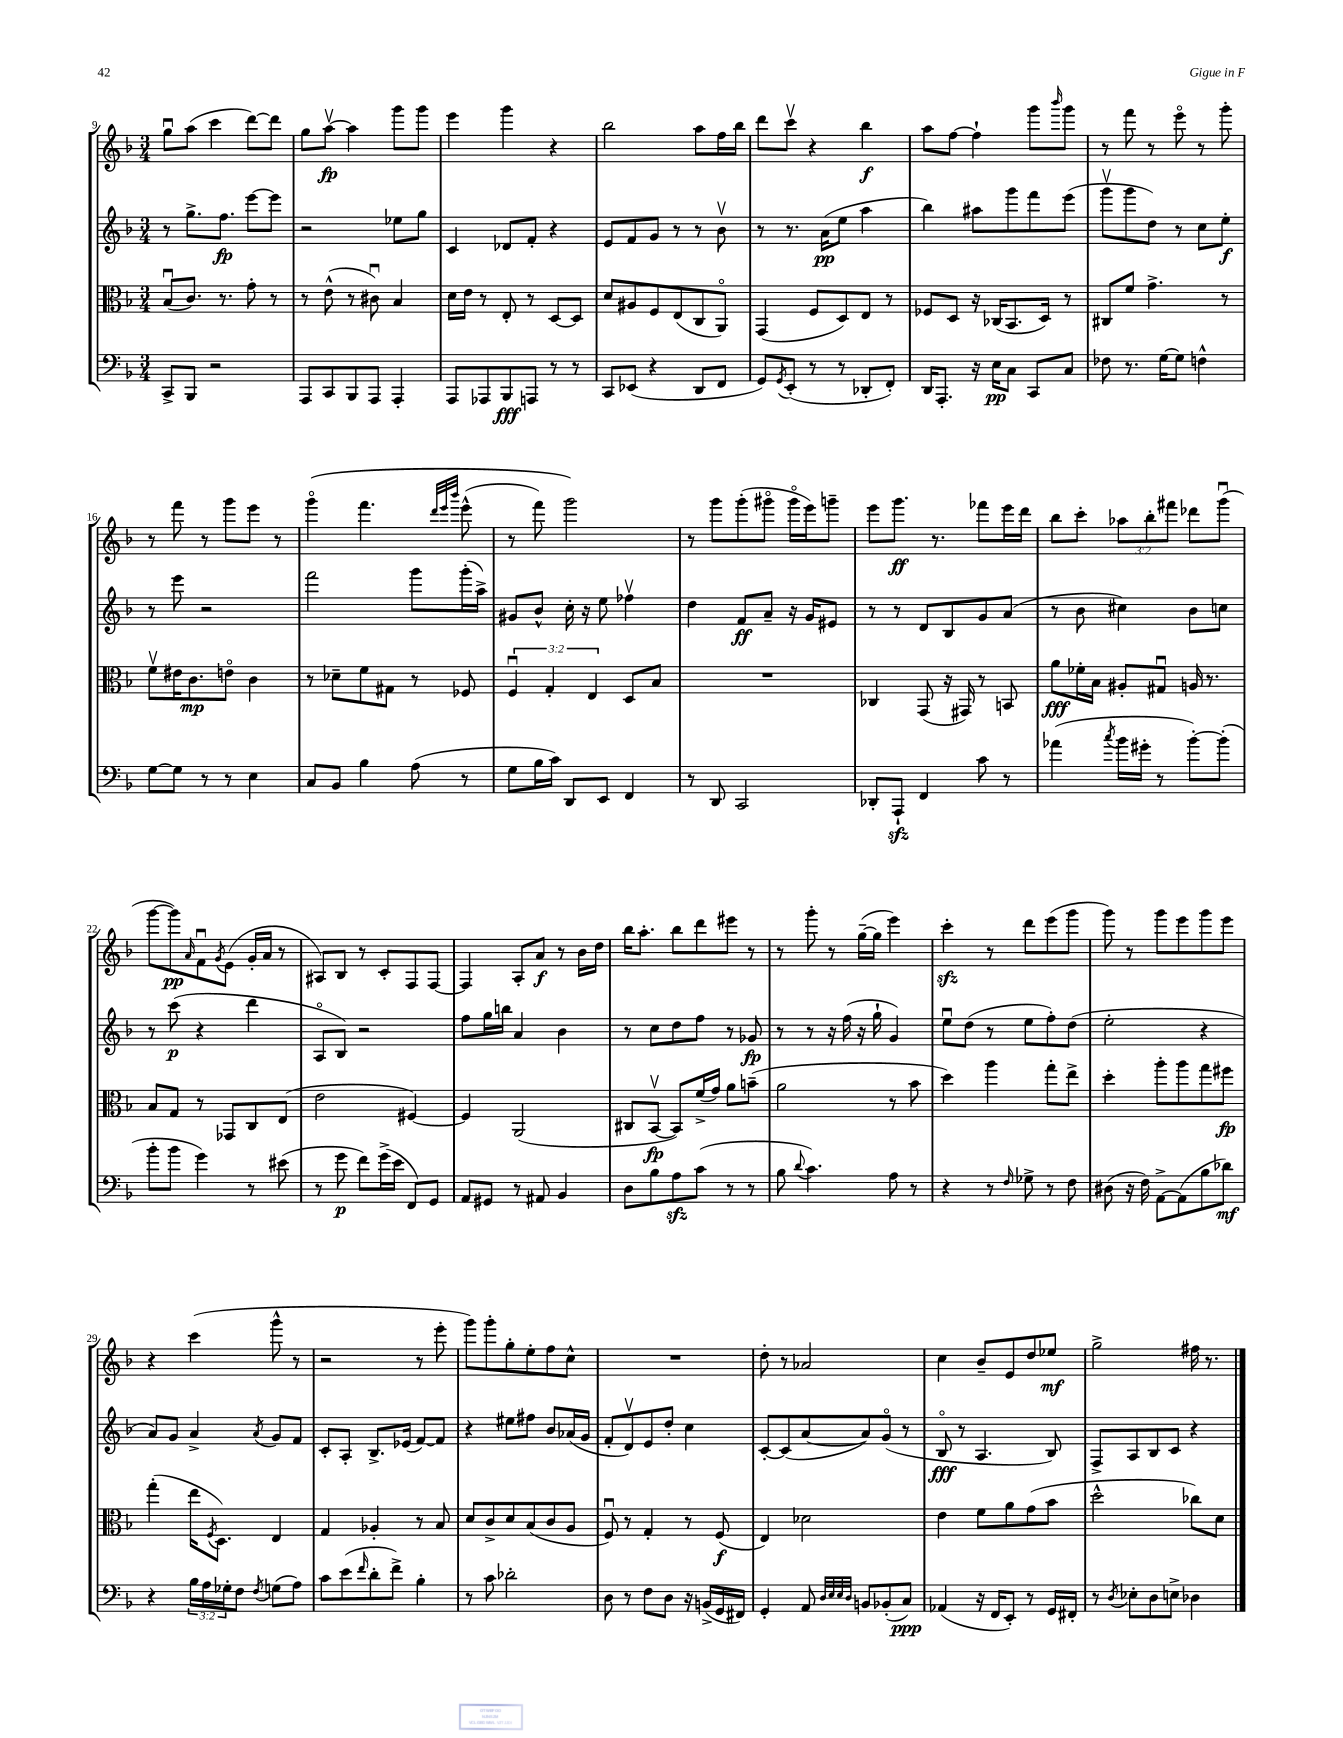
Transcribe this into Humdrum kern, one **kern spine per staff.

**kern	**dynam	**kern	**dynam	**kern	**dynam	**kern	**dynam
*part4	*part4	*part3	*part3	*part2	*part2	*part1	*part1
*staff4	*staff4	*staff3	*staff3	*staff2	*staff2	*staff1	*staff1
*clefF4	*	*clefC3	*	*clefG2	*	*clefG2	*
*k[b-]	*	*k[b-]	*	*k[b-]	*	*k[b-]	*
*M3/4	*	*M3/4	*	*M3/4	*	*M3/4	*
=9	=9	=9	=9	=9	=9	=9	=9
8CC^/L	.	(8B-u/L	.	8r	.	8ggu\L	.
8BBB-/J	.	8.c/J)	.	8.gg^\L	.	(8aa\J	.
2r	.	.	.	.	.	4ccc\	.
.	.	8.r	.	8.ff\J	fp	.	.
.	.	8g'\	.	[8eee\L	.	[8ddd\L)	.
.	.	8r	.	8eee\J]	.	8ddd\J]	.
=10	=10	=10	=10	=10	=10	=10	=10
8AAA/L	.	8r	.	2r	.	8gg\L	.
8CC/	.	(8e^^\	.	.	.	[8aav\J	fp
8BBB-/	.	8r	.	.	.	4aa\]	.
8AAA/J	.	8c#Xu\)	.	.	.	.	.
4AAA'/	.	4B-/	.	8ee-X\L	.	8ggg\L	.
.	.	.	.	8gg\J	.	8ggg\J	.
=11	=11	=11	=11	=11	=11	=11	=11
8AAA/L	.	16d\LL	.	4c/	.	4eee\	.
.	.	16e\JJ	.	.	.	.	.
8AAA-X/	.	8r	.	.	.	.	.
8BBB-/	fff	8E'/	.	8d-X/L	.	4ggg\	.
8AAAn/J	.	8r	.	8f'/J	.	.	.
8r	.	[8D/L	.	4r	.	4r	.
8r	.	8D/J]	.	.	.	.	.
=12	=12	=12	=12	=12	=12	=12	=12
8CC/L	.	8d/L	.	8e/L	.	2bb-\	.
(8EE-X/J	.	8A#X/	.	8f/	.	.	.
4r	.	8F/	.	8g/J	.	.	.
.	.	(8E/	.	8r	.	.	.
8DD/L	.	8C/	.	8r	.	8aa\L	.
8FF/J	.	8AA/J)	.	8b-v\	.	16ff\L	.
.	.	.	.	.	.	16bb-\JJ	.
=13	=13	=13	=13	=13	=13	=13	=13
8GG/L)	.	(4GG/	.	8r	.	8ddd\L	.
8qGG/	.	.	.	.	.	.	.
(8EE'/J	.	.	.	8.r	.	8cccv\J	.
8r	.	8F/L	.	.	.	4r	.
.	.	.	.	(16a\KL	pp	.	.
8r	.	8D/)	.	8ee\J	.	.	.
8DD-X'/L	.	8E/J	.	4aa\	.	4bb-\	f
8FF'/J)	.	8r	.	.	.	.	.
=14	=14	=14	=14	=14	=14	=14	=14
16DD/KL	.	8F-X/L	.	4bb-\)	.	8aa\L	.
8.AAA'/J	.	.	.	.	.	.	.
.	.	8D/J	.	.	.	[8ff\J	.
16r	.	16r	.	8aa#X\L	.	4ff`\]	.
16E\KL	pp	(16C-X/KL	.	.	.	.	.
8C\J	.	8.BB-/	.	8ggg\	.	.	.
8CC/L	.	.	.	8fff\	.	8ggg\L	.
.	.	16D/Jk)	.	.	.	.	.
.	.	.	.	.	.	16qqbbb-/	.
8C/J	.	8r	.	(8eee\J	.	8ggg\J	.
=15	=15	=15	=15	=15	=15	=15	=15
8F-X\	.	8C#X/L	.	8gggv\L	.	8r	.
8.r	.	8f/J	.	8ggg\	.	8fff\	.
.	.	4.g^\	.	8dd\J)	.	8r	.
[16G\KL	.	.	.	.	.	.	.
8G\J]	.	.	.	8r	.	8eee\	.
4Fn^^\	.	.	.	8cc\L	.	8r	.
.	.	8r	.	8ee'\J	f	8ggg'\	.
!!LO:LB:g=z
=16	=16	=16	=16	=16	=16	=16	=16
[8G\L	.	8fv\L	.	8r	.	8r	.
8G\J]	.	16e#X\K	.	8eee\	.	8fff\	.
.	.	8.c\	mp	.	.	.	.
8r	.	.	.	2r	.	8r	.
8r	.	8en\J	.	.	.	8ggg\L	.
4E\	.	4c\	.	.	.	8eee\J	.
.	.	.	.	.	.	8r	.
=17	=17	=17	=17	=17	=17	=17	=17
8C/L	.	8r	.	2fff\	.	(4ggg\	.
8BB-/J	.	8d-X~\L	.	.	.	.	.
4B-\	.	8f\	.	.	.	4.fff\	.
.	.	8G#X\J	.	.	.	.	.
(8A\	.	8r	.	8ggg\L	.	.	.
.	.	.	.	.	.	32qqddd/LLL	.
.	.	.	.	.	.	32qqeee/	.
.	.	.	.	.	.	32qqbbb-/JJJ	.
8r	.	8F-X/	.	(16ggg'\L	.	(8eee^^\	.
.	.	.	.	16aa^\JJ)	.	.	.
=18	=18	=18	=18	=18	=18	=18	=18
8G\L	.	6Fu/	.	8g#X/L	.	8r	.
16B-\L	.	.	.	8b-^^/J	.	8fff\)	.
.	.	6G'/	.	.	.	.	.
16c\JJ)	.	.	.	.	.	.	.
8DD/L	.	.	.	16cc'\	.	2ggg\)	.
.	.	.	.	16r	.	.	.
.	.	6E/	.	.	.	.	.
8EE/J	.	.	.	8ee\	.	.	.
4FF/	.	8D/L	.	4ff-Xv\	.	.	.
.	.	8B-/J	.	.	.	.	.
=19	=19	=19	=19	=19	=19	=19	=19
8r	.	2.r	.	4dd\	.	8r	.
8DD/	.	.	.	.	.	8ggg\L	.
2CC/	.	.	.	8f/L	ff	(8ggg'\	.
.	.	.	.	8a~/J	.	8ggg#X\J	.
.	.	.	.	16r	.	16ggg#\LL	.
.	.	.	.	16g/KL	.	16eee\J)	.
.	.	.	.	8e#X/J	.	8gggn~\J	.
=20	=20	=20	=20	=20	=20	=20	=20
8DD-X'/L	.	4C-X/	.	8r	.	8eee\L	.
8AAAzz`/J	.	.	.	8r	.	8.ggg\J	ff
4FF/	.	(8GG/	.	8d/L	.	.	.
.	.	.	.	.	.	8.r	.
.	.	16r	.	8B-/	.	.	.
.	.	16GG#X/)	.	.	.	.	.
8c\	.	8r	.	8g/	.	8fff-X\L	.
8r	.	8BBn/	.	(8a/J	.	16eee\L	.
.	.	.	.	.	.	16ddd\JJ	.
=21	=21	=21	=21	=21	=21	=21	=21
(4a-X\	.	8a\L	fff	8r	.	8bb-\L	.
.	.	16f-X'\L	.	8b-\	.	8ccc'\J	.
.	.	16B-\JJ	.	.	.	.	.
8qcc/	.	.	.	.	.	.	.
16b-\LL	.	8A#X'/L	.	4cc#X\)	.	12aa-X\L	.
16g#X'\JJ	.	.	.	.	.	.	.
.	.	.	.	.	.	12bb-'\	.
8r	.	8G#Xu/J	.	.	.	.	.
.	.	.	.	.	.	12fff#X\J	.
[8b-'\L)	.	16An/	.	8b-\L	.	8ddd-X\L	.
.	.	8.r	.	.	.	.	.
(8b-'\J]	.	.	.	8ccn\J	.	(8gggu\J	.
!!LO:LB:g=z
=22	=22	=22	=22	=22	=22	=22	=22
8b-'\L	.	8B-/L	.	8r	.	[8ggg\L	.
8b-\J	.	8G/J	.	(8ccc\	p	8ggg\])	pp
.	.	.	.	.	.	16qqa/	.
4g\)	.	8r	.	4r	.	8fu\	.
.	.	.	.	.	.	8qg/	.
.	.	8GG-X/L	.	.	.	(8e\J	.
8r	.	8C/	.	4ddd\	.	16g'/LL	.
.	.	.	.	.	.	16a/JJ	.
(8e#X\	.	(8E/J	.	.	.	8r	.
=23	=23	=23	=23	=23	=23	=23	=23
8r	.	2e\	.	8A/L	.	8A#X/L)	.
8g\	p	.	.	8B-/J)	.	8B-/J	.
8f\L)	.	.	.	2r	.	8r	.
(16g^\L	.	.	.	.	.	8c'/L	.
16e\JJ	.	.	.	.	.	.	.
8FF/L)	.	[4F#X/)	.	.	.	8F/	.
8GG/J	.	.	.	.	.	[8F/J	.
=24	=24	=24	=24	=24	=24	=24	=24
8AA/L	.	4F#/]	.	8ff\L	.	4F/]	.
8GG#X/J	.	.	.	16gg\L	.	.	.
.	.	.	.	16bbn\JJ	.	.	.
8r	.	(2AA/	.	4a/	.	8A'/L	.
8AA#X/	.	.	.	.	.	8a/J	f
4BB-/	.	.	.	4b-\	.	8r	.
.	.	.	.	.	.	16b-\LL	.
.	.	.	.	.	.	16dd\JJ	.
=25	=25	=25	=25	=25	=25	=25	=25
8D\L	.	8C#X/L	.	8r	.	16bb-\KL	.
.	.	.	.	.	.	8.aa'\J	.
8B-\	.	[8BB-v/J	fp	8cc\L	.	.	.
8Azz\	.	8BB-/L])	.	8dd\	.	8bb-\L	.
(8c\J	.	(16f^/L	.	8ff\J	.	8ddd\	.
.	.	16g/JJ)	.	.	.	.	.
8r	.	8a\L	.	8r	.	8eee#X\J	.
8r	.	(8bn~\J	.	8g-X/	fp	8r	.
=26	=26	=26	=26	=26	=26	=26	=26
8B-\	.	2a\	.	8r	.	8r	.
8qqd/	.	.	.	.	.	.	.
4.c\)	.	.	.	8r	.	8ggg'\	.
.	.	.	.	16r	.	8r	.
.	.	.	.	(16ff\	.	.	.
.	.	.	.	16r	.	([16gg~\LL	.
.	.	.	.	16gg`\	.	16gg\JJ]	.
8A\	.	8r	.	4g/)	.	4eee\)	.
8r	.	8b-\	.	.	.	.	.
=27	=27	=27	=27	=27	=27	=27	=27
4r	.	4dd\)	.	8eeu\L	.	4ccczz'\	.
.	.	.	.	(8dd\J	.	.	.
8r	.	4aa\	.	8r	.	8r	.
16qqF/	.	.	.	.	.	.	.
8G-X^\	.	.	.	8ee\L	.	8ddd\L	.
8r	.	8gg'\L	.	8ff'\)	.	(8eee\	.
8F\	.	8ee^\J	.	(8dd\J	.	8ggg\J	.
=28	=28	=28	=28	=28	=28	=28	=28
(8D#X\	.	4dd'\	.	2ee'\	.	8ggg\)	.
16r	.	.	.	.	.	8r	.
16F\)	.	.	.	.	.	.	.
[8AA^\L	.	8aa'\L	.	.	.	8ggg\L	.
(8AA\]	.	8aa\	.	.	.	8eee\	.
8B-\	.	8gg\	.	4r	.	8ggg\	.
8d-X\J)	mf	8ff#X\J	fp	.	.	8eee\J	.
!!LO:LB:g=z
=29	=29	=29	=29	=29	=29	=29	=29
4r	.	(4gg'\	.	8a/L)	.	4r	.
.	.	.	.	8g/J	.	.	.
24B-\LL	.	16ee\KL	.	4a^/	.	(4ccc\	.
24A\	.	.	.	.	.	.	.
.	.	8qF/	.	.	.	.	.
.	.	8.D\J)	.	.	.	.	.
24G-X'\J	.	.	.	.	.	.	.
8F\J	.	.	.	.	.	.	.
8qF/	.	.	.	8qa/	.	.	.
(8Gn\L	.	4E/	.	8g/L	.	8ggg^^\	.
8A\J)	.	.	.	8f/J	.	8r	.
=30	=30	=30	=30	=30	=30	=30	=30
8c\L	.	4G/	.	8c'/L	.	2r	.
(8e\	.	.	.	8A'/J	.	.	.
16qqf/	.	.	.	.	.	.	.
8d'\	.	4A-X'/	.	8.B-^/L	.	.	.
8f^\J)	.	.	.	.	.	.	.
.	.	.	.	(16e-X/Jk	.	.	.
4B-'\	.	8r	.	[8f/L)	.	8r	.
.	.	8B-/	.	8f/J]	.	8eee'\	.
=31	=31	=31	=31	=31	=31	=31	=31
8r	.	8d/L	.	4r	.	8ggg\L)	.
8c\	.	8c^/	.	.	.	8ggg'\	.
2d-X'\	.	8d/	.	8ee#X\L	.	8gg'\	.
.	.	(8B-/	.	8ff#X\J	.	8ee'\	.
.	.	8c/	.	8b-/L	.	8ff\	.
.	.	8A/J	.	(16a-X/L	.	8cc^^\J	.
.	.	.	.	16g/JJ	.	.	.
=32	=32	=32	=32	=32	=32	=32	=32
8D\	.	8Fu/)	.	8f'/L	.	2.r	.
8r	.	8r	.	8dv/)	.	.	.
8F\L	.	4G'/	.	8e/	.	.	.
8D\J	.	.	.	8dd'/J	.	.	.
16r	.	8r	.	4cc\	.	.	.
(16BBn^/LL	.	.	.	.	.	.	.
16GG/	.	(8F/	f	.	.	.	.
16FF#X/JJ)	.	.	.	.	.	.	.
=33	=33	=33	=33	=33	=33	=33	=33
4GG'/	.	4E/)	.	[8c'/L	.	8dd'\	.
.	.	.	.	(8c/]	.	8r	.
8AA/	.	2d-X\	.	[8a/	.	2a-X/	.
32qqD/LLL	.	.	.	.	.	.	.
32qqE/	.	.	.	.	.	.	.
32qqE/	.	.	.	.	.	.	.
32qqD/JJJ	.	.	.	.	.	.	.
8BBn/L	.	.	.	8a/])	.	.	.
(8BB-X'/	.	.	.	(8g/J	.	.	.
8C/J)	ppp	.	.	8r	.	.	.
=34	=34	=34	=34	=34	=34	=34	=34
(4AA-X/	.	4e\	.	8B-/	fff	4cc\	.
.	.	.	.	8r	.	.	.
16r	.	8f\L	.	4.A/	.	8b-~/L	.
16FF/KL	.	.	.	.	.	.	.
8EE'/J)	.	8a\	.	.	.	8e/	.
8r	.	(8g\	.	.	.	8dd/	.
16GG/LL	.	8b-\J	.	8B-/)	.	8ee-X/J	mf
16FF#X'/JJ	.	.	.	.	.	.	.
=35	=35	=35	=35	=35	=35	=35	=35
8r	.	2dd^^\	.	8F^/L	.	2gg^\	.
8qD/	.	.	.	.	.	.	.
8E-X'\L	.	.	.	8A/	.	.	.
8D\	.	.	.	8B-/	.	.	.
8En^\J	.	.	.	8c/J	.	.	.
4D-X\	.	8cc-X\L)	.	4r	.	16ff#X\	.
.	.	.	.	.	.	8.r	.
.	.	8d\J	.	.	.	.	.
==	==	==	==	==	==	==	==
*-	*-	*-	*-	*-	*-	*-	*-
